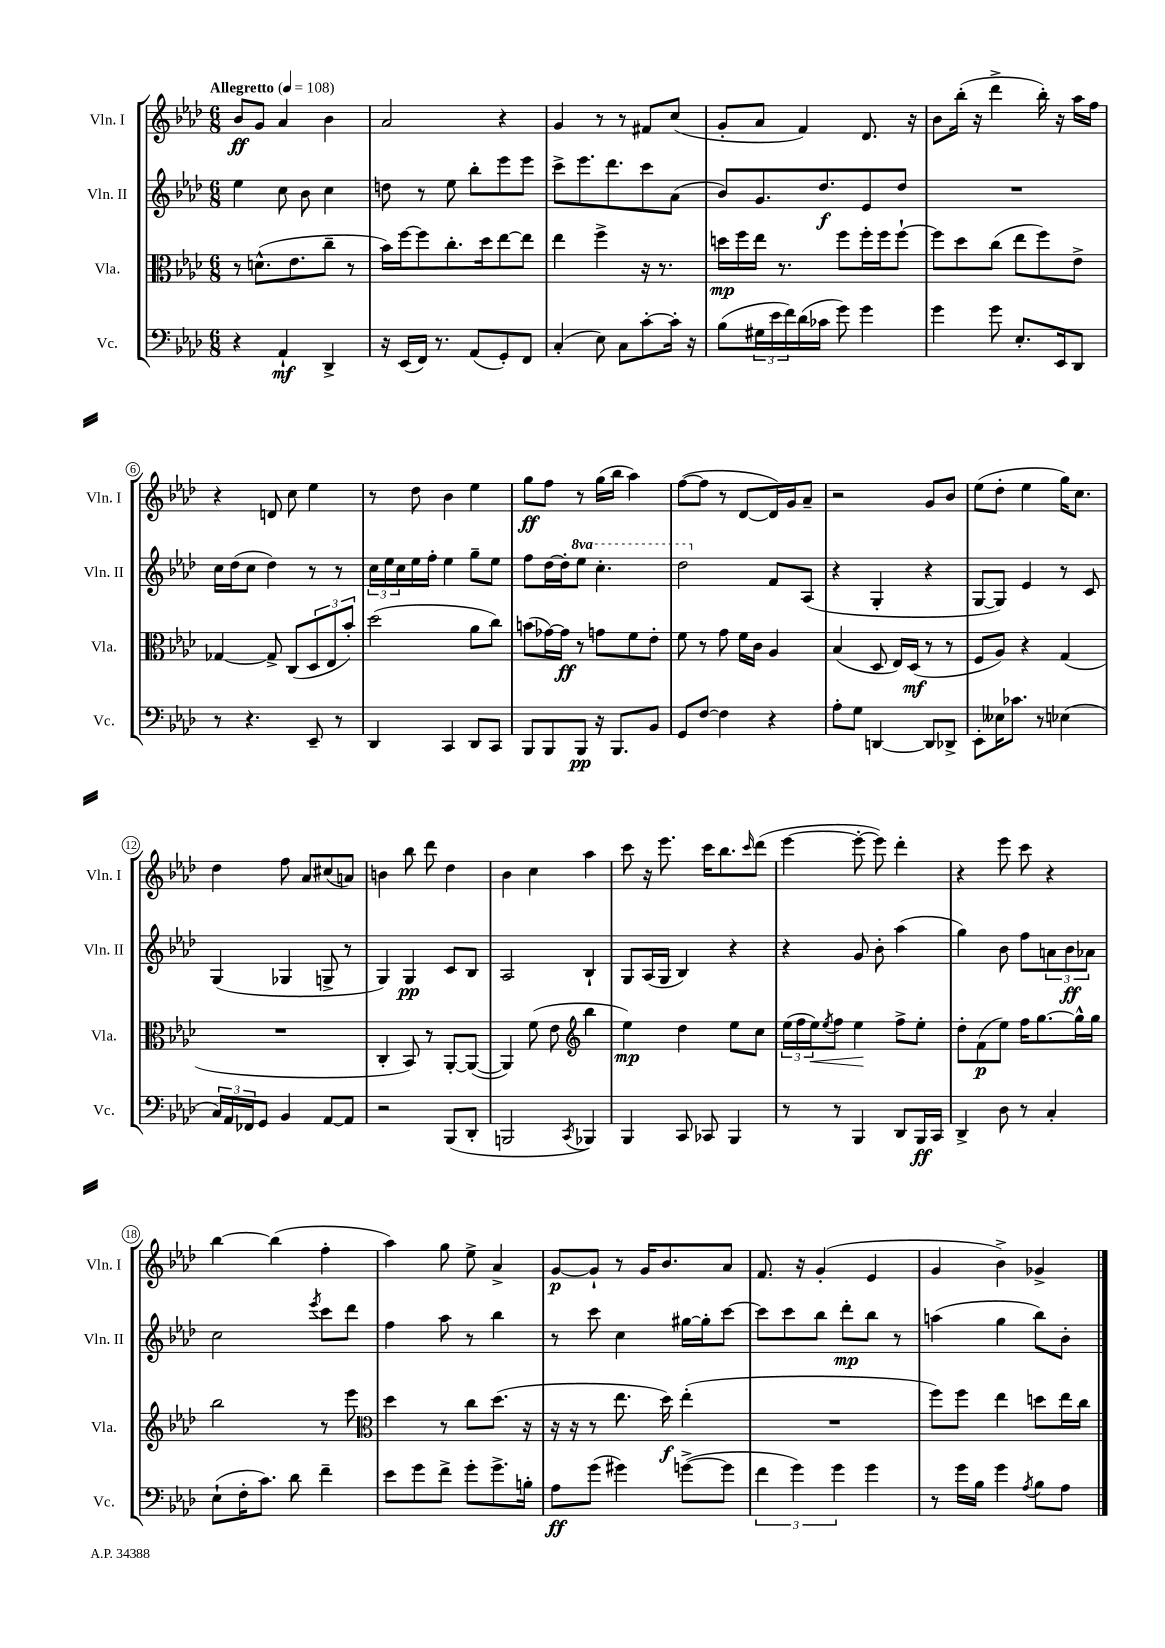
<<
\new StaffGroup <<
\new Staff = "s0" \with { instrumentName = "Vln. I" shortInstrumentName = "Vln. I" } {
    \clef treble \key aes \major \numericTimeSignature \time 6/8 \tempo "Allegretto" 4 = 108
    bes'8\ff g'8 aes'4 bes'4 |
    aes'2 r4 |
    g'4 r8 r8 fis'8 c''8( |
    g'8-. aes'8 f'4) des'8. r16 |
    bes'8 bes''16-.( r16 des'''4-> bes''16-.) r16 aes''16 f''16 |
    r4 d'8 c''8 ees''4 |
    r8 des''8 bes'4 ees''4 |
    g''8\ff f''8 r8 g''16( bes''16 aes''4) |
    f''8~( f''8 r8 des'8~ des'16) g'16 aes'8-- |
    r2 g'8 bes'8 |
    ees''8( des''8-. ees''4 g''16) c''8. |
    des''4 f''8 aes'8 cis''8( a'8) |
    b'4 bes''8 des'''8 des''4 |
    bes'4 c''4 aes''4 |
    c'''8 r16 ees'''8. c'''16 bes''8. \grace { c'''16 } des'''8( |
    ees'''4~ ees'''8~-. ees'''8) des'''4-. |
    r4 ees'''8 c'''8 r4 |
    bes''4~ bes''4( f''4-. |
    aes''4) g''8 ees''8-> aes'4-> |
    g'8~\p g'8-! r8 g'16 bes'8. aes'8 |
    f'8. r16 g'4-.( ees'4 |
    g'4 bes'4->) ges'4-> \bar "|." |
}
\new Staff = "s1" \with { instrumentName = "Vln. II" shortInstrumentName = "Vln. II" } {
    \clef treble \key aes \major \numericTimeSignature \time 6/8 \set Staff.ottavationMarkups = #ottavation-simple-ordinals
    ees''4 c''8 bes'8 c''4 |
    d''8 r8 ees''8 bes''8-. ees'''8 ees'''8 |
    c'''8-> ees'''8. des'''8. c'''8 aes'8( |
    bes'8) g'8. des''8.\f ees'8 des''8 |
    R2. |
    c''16 des''16( c''8 des''4) r8 r8 |
    \tuplet 3/2 { c''16 ees''16 c''16 } ees''16 f''16-. ees''4 g''8-- ees''8 |
    f''8 des''16~ des''16-. \ottava #1 ees'''8 c'''4.-. |
    des'''2 \ottava #0 f'8 aes8( |
    r4 g4-. r4 |
    g8~ g8) ees'4 r8 c'8 |
    g4( ges4 g8-> r8 |
    g4) g4\pp c'8 bes8 |
    aes2 bes4-! |
    g8 aes16( g16 bes4) r4 |
    r4 g'8 bes'8-. aes''4( |
    g''4) bes'8 f''8 \tuplet 3/2 { a'8 bes'8\ff aes'8 } |
    c''2 \acciaccatura { ees'''8 } c'''8 des'''8 |
    f''4 aes''8 r8 bes''4 |
    r8 c'''8 c''4 gis''16~ gis''16-. c'''8~ |
    c'''8 c'''8 bes''8 des'''8-.\mp bes''8 r8 |
    a''4( g''4 bes''8) bes'8-. \bar "|." |
}
\new Staff = "s2" \with { instrumentName = "Vla." shortInstrumentName = "Vla." } {
    \clef alto \key aes \major \numericTimeSignature \time 6/8
    r8 d'8.-^( ees'8. c''8-- r8 |
    bes'16) f''16~ f''8 c''8.-. des''16 ees''8~ ees''8 |
    ees''4 f''4-> r16 r8. |
    d''16\mp f''16 ees''16 r8. f''8 f''16-. f''16 f''8~-! |
    f''8 des''8 c''8( ees''8 f''8) ees'8-> |
    ges4~ ges8-> c8( \tuplet 3/2 { des8 ees8 bes'8-.) } |
    des''2( aes'8 c''8) |
    b'8( ges'16~) ges'16\ff r8 g'8 f'8 ees'8-. |
    f'8 r8 g'8 f'16 c'16 aes4 |
    bes4( des8 ees16) des16\mf( r8 r8 |
    f8 aes8) r4 g4( |
    R2. |
    c4-. bes,8) r8 aes,8~-. aes,8~( |
    aes,4) f'8( ees'8 \clef treble bes''4 |
    ees''4\mp) des''4 ees''8 c''8 |
    \tuplet 3/2 { ees''16( f''16 ees''16\<) } \acciaccatura { ees''8 } f''8 ees''4\! f''8-> ees''8-. |
    des''8-. f'8\p( ees''8) f''16 g''8.~ g''16-^ g''16 |
    bes''2 r8 ees'''8 |
    \clef alto des''4 r8 c''8 des''8.( r16 |
    r16 r16 r8 ees''8. des''16\f) ees''4-.( |
    R2. |
    f''8) f''8 ees''4 d''8 ees''16 c''16 \bar "|." |
}
\new Staff = "s3" \with { instrumentName = "Vc." shortInstrumentName = "Vc." } {
    \clef bass \key aes \major \numericTimeSignature \time 6/8
    r4 aes,4-!\mf des,4-> |
    r16 ees,16( f,16) r8. aes,8( g,8-.) f,8 |
    c4-.( ees8) c8 c'8~-. c'16-. r16 |
    bes8( \tuplet 3/2 { gis16 ees'16 f'16) } des'16( ces'16 g'8) g'4 |
    g'4 g'8 ees8.-. ees,16 des,8 |
    r8 r4. ees,8-- r8 |
    des,4 c,4 des,8 c,8 |
    bes,,8 bes,,8 bes,,8\pp r16 bes,,8. bes,8 |
    g,8 f8~ f4 r4 |
    aes8-. g8 d,4~ d,8 des,8-> |
    ees,8-. eeses16 ces'8. r8 ees4( |
    \tuplet 3/2 { c16) aes,16 fes,16 } g,8 bes,4 aes,8~ aes,8 |
    r2 bes,,8( des,8-. |
    b,,2 \acciaccatura { c,8 } bes,,4) |
    bes,,4 c,8 ces,8 bes,,4 |
    r8 r8 bes,,4 des,8 bes,,16\ff c,16 |
    des,4-> des8 r8 c4-. |
    ees8-!( f16-. c'8.) des'8 f'4-- |
    ees'8 g'8 f'8-> g'8-. g'8.-> b16-. |
    aes8\ff g'8( gis'4) g'8~->( g'8 |
    \tuplet 3/2 { f'4 g'4) g'4 } g'4 |
    r8 g'16 bes16 g'4 \acciaccatura { aes8 } bes8 aes8 \bar "|." |
}
>>
>>
\layout { \context { \Score \override BarNumber.stencil = #(make-stencil-circler 0.1 0.3 ly:text-interface::print) } }
